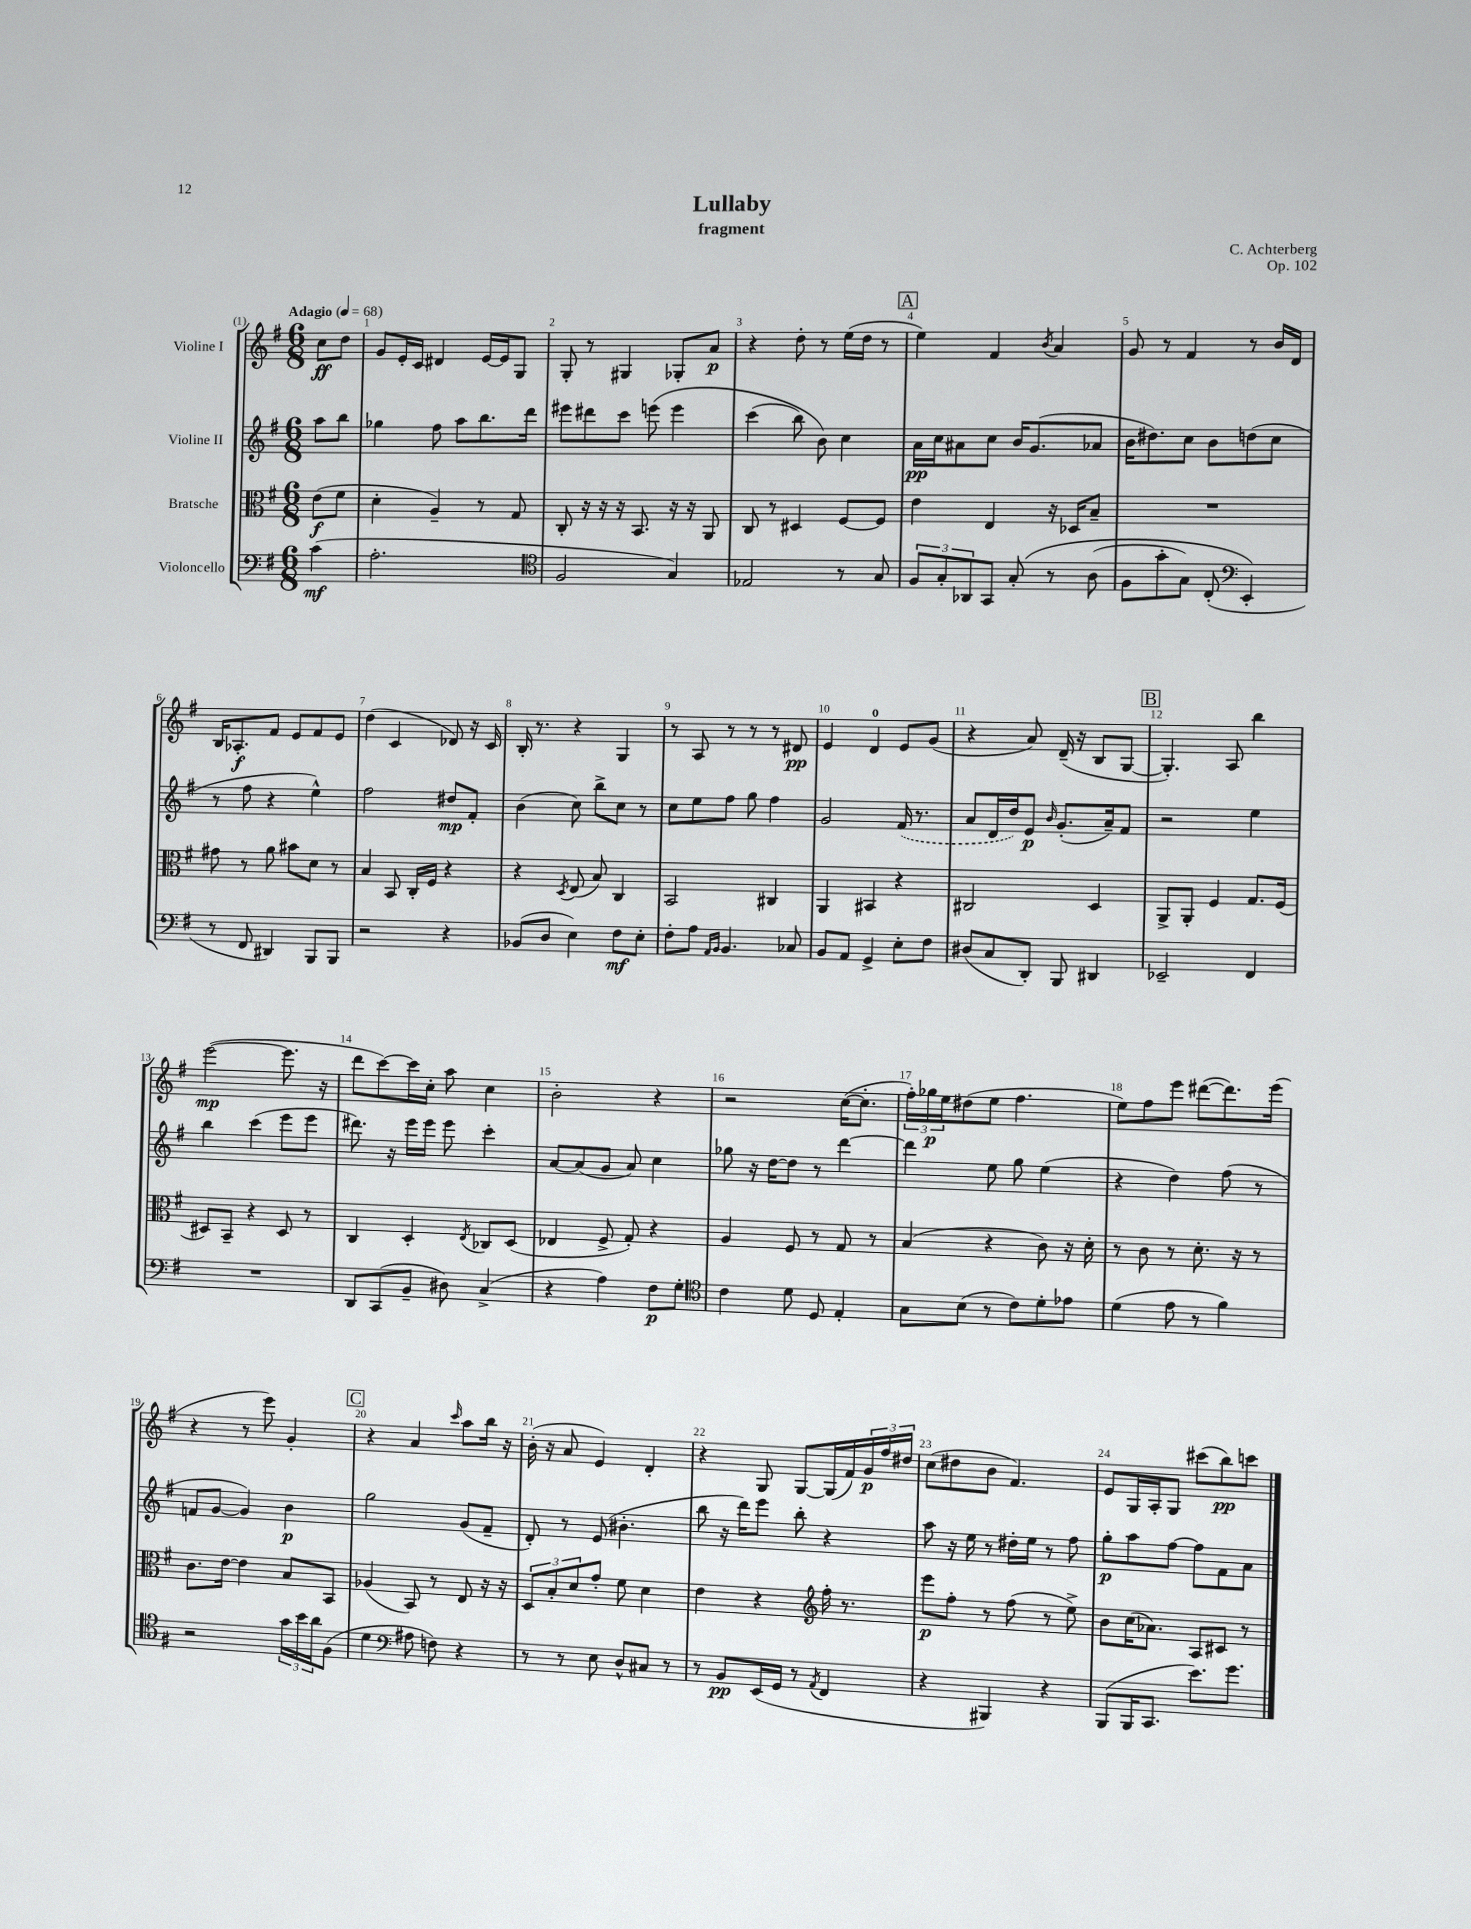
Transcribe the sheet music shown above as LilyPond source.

\header { title = "Lullaby" composer = "C. Achterberg" subtitle = "fragment" opus = "Op. 102" }
<<
\new StaffGroup <<
\new Staff = "s0" \with { instrumentName = "Violine I" } {
    \clef treble \key g \major \numericTimeSignature \time 6/8 \partial 4 \tempo "Adagio" 4 = 68
    c''8\ff d''8 |
    g'8 e'16-. c'16 dis'4 e'16~ e'16 g8 |
    g8-. r8 gis4 ges8-. a'8\p |
    r4 d''8-. r8 e''16( d''16 r8 |
    \mark \markup { \box "A" } e''4) fis'4 \acciaccatura { b'8 } a'4 |
    g'8 r8 fis'4 r8 b'16 d'16 |
    b16 aes8.-.\f fis'8 e'8 fis'8 e'8 |
    d''4( c'4 des'8) r16 c'16 |
    b16-. r8. r4 g4 |
    r8 a8 r8 r8 r8 dis'8\pp |
    e'4 d'4-0 e'8 g'8( |
    r4 a'8) d'16--( r16 b8 g8~ |
    \mark \markup { \box "B" } g4.-.) a8 b''4 |
    e'''2~\mp( e'''8. r16 |
    d'''8 c'''8~) c'''16 c''16-. a''8 c''4 |
    b'2-. r4 |
    r2 c''16~( c''8.-. |
    \tuplet 3/2 { fis''16-.) ges''16\p e''16 } dis''8( e''8 fis''4. |
    e''8) fis''8 e'''8 dis'''8~( dis'''8.) e'''16( |
    r4 r8 e'''8) g'4-. |
    \mark \markup { \box "C" } r4 a'4 \grace { c'''16 } a''8 b''16 r16 |
    b'16-.( r16 a'8 e'4) d'4-. |
    r4 g8 g8~ g16( fis'16) \tuplet 3/2 { g'16\p fis''16 dis''16 } |
    c''8( dis''8 b'8 fis'4.) |
    e'8 g16 a16-. g8 cis'''8( b''8\pp) c'''8 \bar "|." |
}
\new Staff = "s1" \with { instrumentName = "Violine II" } {
    \clef treble \key g \major \numericTimeSignature \time 6/8 \partial 4
    a''8 b''8 |
    ges''4 fis''8 a''8 b''8. d'''16 |
    eis'''8 dis'''8 c'''8 e'''8\( e'''4 |
    c'''4( b''8) b'8\) c''4 |
    \mark \markup { \box "A" } a'16\pp c''16 ais'8 c''8 b'16 g'8.( aes'8 |
    b'16 dis''8.) c''8 b'8 d''8( c''8 |
    r8 fis''8 r4 e''4-^) |
    fis''2 dis''8\mp fis'8-. |
    b'4( c''8) b''8-> c''8 r8 |
    c''8 e''8 fis''8 g''8 fis''4 |
    g'2 \once \slurDashed fis'16( r8. |
    a'8 d'16 d''16) e'8\p \grace { b'16 } g'8.-.( a'16--) fis'8 |
    \mark \markup { \box "B" } r2 e''4 |
    b''4 c'''4( e'''8 e'''8 |
    dis'''8.) r16 e'''16 e'''16 e'''8 c'''4-. |
    a'8~ a'8( g'8 a'8) c''4 |
    ges''8 r16 d''16~ d''8 r8 d'''4~ |
    d'''4 e''8 g''8 e''4( |
    r4 d''4) fis''8( r8 |
    f'8 g'8~ g'4) b'4\p |
    \mark \markup { \box "C" } g''2 g'8( fis'8-- |
    d'8-.) r8 e'8( bis'4.-. |
    b''8 r16 d'''16) e'''8 b''8-. r4 |
    a''8 r16 e''16 r8 dis''16-. e''16 r8 fis''8 |
    g''8-.\p a''8 fis''8~ fis''8 fis'8 a'8 \bar "|." |
}
\new Staff = "s2" \with { instrumentName = "Bratsche" } {
    \clef alto \key g \major \numericTimeSignature \time 6/8 \partial 4
    e'8\f( fis'8 |
    d'4-. a4--) r8 g8 |
    c8-. r16 r16 r16 b,8. r16 r16 a,8 |
    c8 r8 dis4 fis8~ fis8 |
    \mark \markup { \box "A" } e'4 e4 r16 des16 b8-- |
    R2. |
    gis'8 r8 a'8 bis'8 d'8 r8 |
    b4 b,8 c16-. fis16 r4 |
    r4 \acciaccatura { d8 } e8( b8) c4 |
    b,2 cis4 |
    a,4 bis,4 r4 |
    cis2 d4 |
    \mark \markup { \box "B" } a,8-> a,8-. fis4 g8. fis16( |
    dis8) b,8-- r4 dis8 r8 |
    c4 d4-. \acciaccatura { e8 } ces8 d8( |
    ees4 fis8-> g8-.) r4 |
    a4 fis8 r8 g8 r8 |
    b4( r4 c'8) r16 d'16-. |
    r8 c'8 r8 d'8.-. r16 r8 |
    c'8. e'16~ e'4 b8 b,8 |
    \mark \markup { \box "C" } aes4( b,8) r8 e8 r16 r16 |
    \tuplet 3/2 { d8 b8-. d'8 } g'8-. fis'8 d'4 |
    e'4 r4 \clef treble fis''16-. r8. |
    e'''8\p fis''8-. r8 fis''8( r8 e''8->) |
    b'8 c''16( aes'8.) a8 cis'8 r8 \bar "|." |
}
\new Staff = "s3" \with { instrumentName = "Violoncello" } {
    \clef bass \key g \major \numericTimeSignature \time 6/8 \partial 4
    c'4\mf( |
    a2.-. |
    \clef tenor fis2 g4) |
    ees2 r8 g8 |
    \mark \markup { \box "A" } \tuplet 3/2 { fis8 g8-. aes,8 } g,8 g8-.\( r8 a8( |
    fis8 g'8-. g8) c8-.( \clef bass e,4-.\) |
    r8 fis,8 dis,4) b,,8 b,,8 |
    r2 r4 |
    bes,8( d8 e4) fis8\mf e8-. |
    fis8-. a8 \grace { a,16 b,16 } b,4. ces8 |
    b,8 a,8 g,4-> e8-. fis8 |
    dis8( c8 d,8-.) b,,8 dis,4 |
    \mark \markup { \box "B" } ees,2-- fis,4 |
    R2. |
    d,8 c,8( b,8-- dis8) c4->( |
    r4 a4) fis8\p g8-. |
    \clef tenor c'4 d'8 d8 e4-. |
    g8 b8( r8 c'8) d'8-. ees'8 |
    d'4( e'8 r8 fis'4) |
    r2 \tuplet 3/2 { g'16 b'16 a'16 } fis8( |
    \mark \markup { \box "C" } d'4 \clef bass ais8 f8) r4 |
    r8 r8 e8 d8-^ cis8 r8 |
    r8 b,8\pp e,16( g,16 r8 \acciaccatura { a,8 } fis,4 |
    r4 bis,,4) r4 |
    b,,8( b,,16 c,8. e'8.) g'8. \bar "|." |
}
>>
>>
\layout { \context { \Score \override BarNumber.break-visibility = ##(#f #t #t) barNumberVisibility = #all-bar-numbers-visible } }
